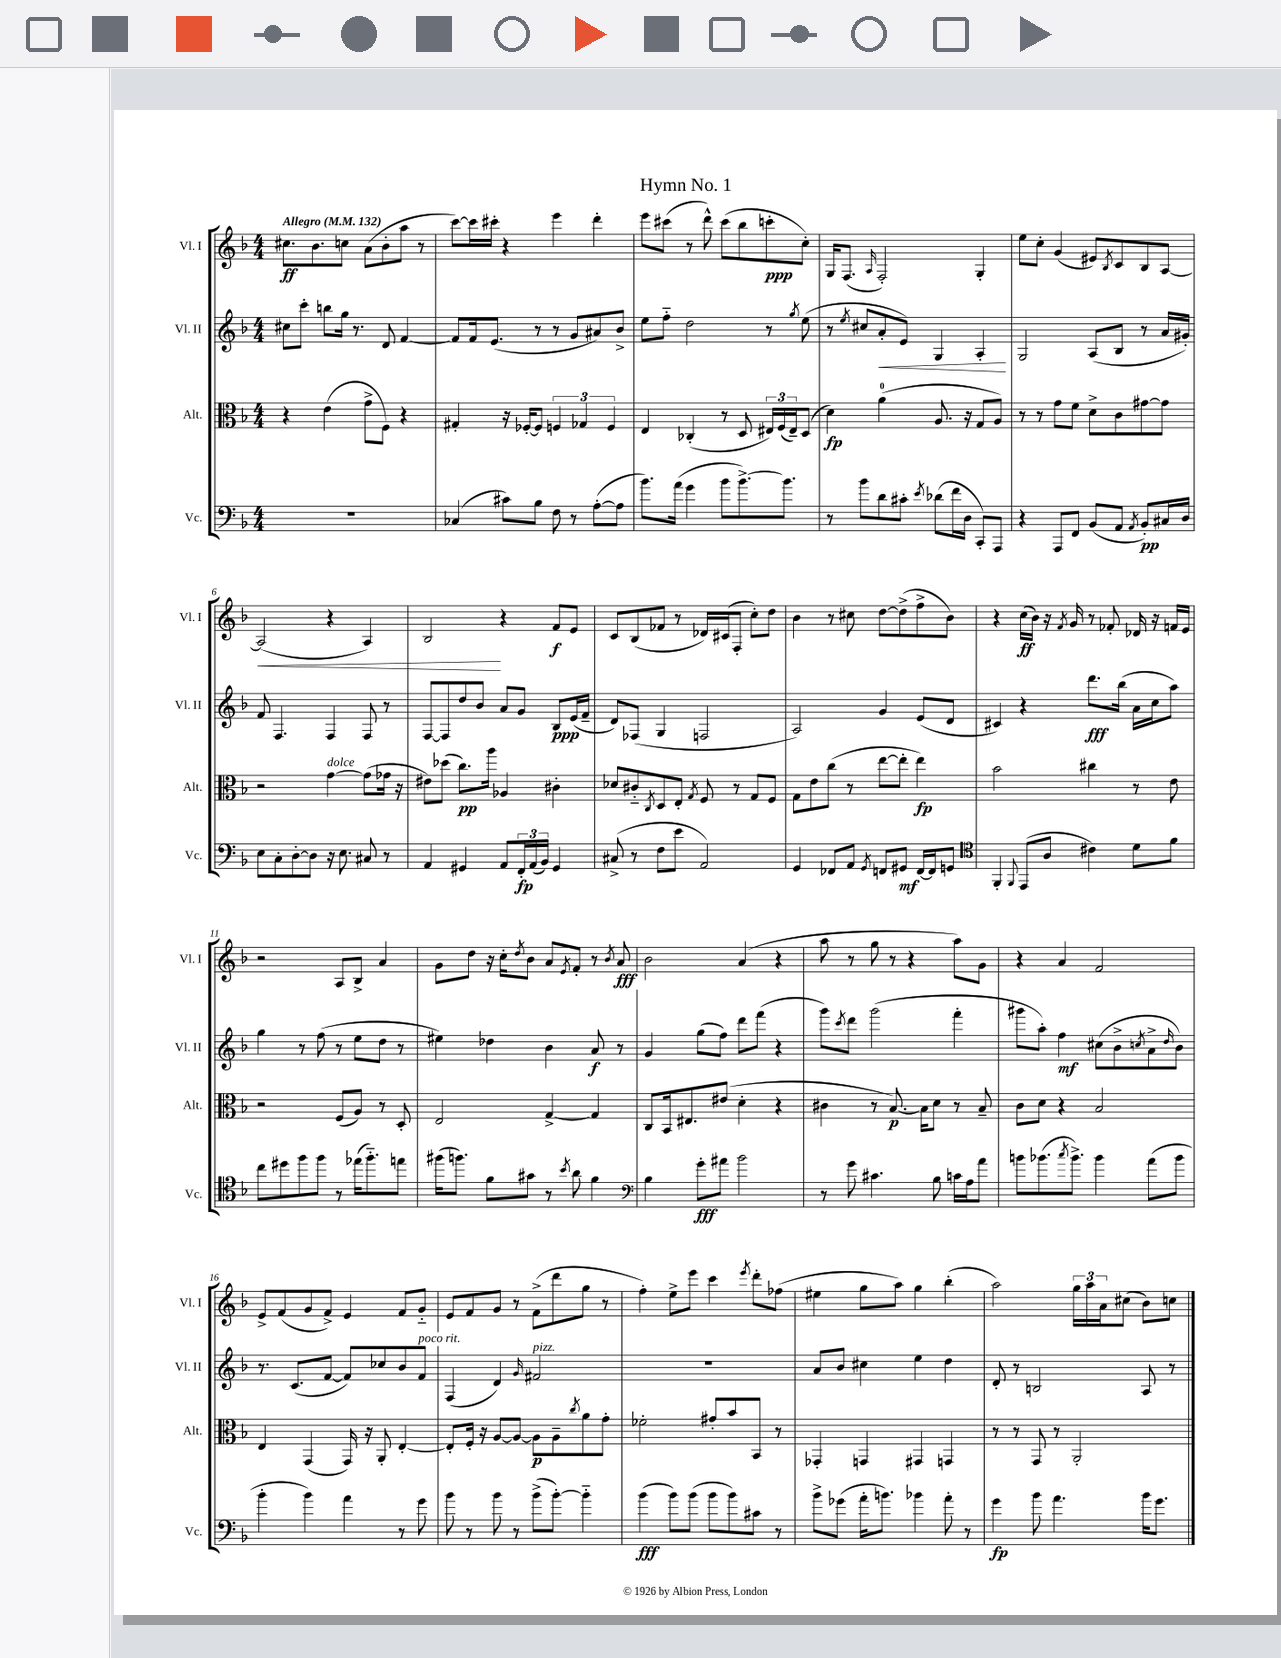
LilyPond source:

\header { title = "Hymn No. 1" }
<<
\new StaffGroup <<
\new Staff = "s0" \with { instrumentName = "Vl. I" shortInstrumentName = "Vl. I" } {
    \clef treble \key f \major \numericTimeSignature \time 4/4 \tempo "Allegro" 4 = 132
    cis''8.\ff bes'8. c''8 a'8( bes'8-. a''8 r8 |
    c'''8~) c'''16 cis'''16-. r4 e'''4 d'''4-. |
    e'''8 cis'''8( r8 d'''8-^) cis'''8( bes''8 c'''8-.\ppp c''8-.) |
    g16 f8.( \grace { a16 } f2-.) g4-. |
    e''8 c''8-. g'4( eis'8) \acciaccatura { bes8 } c'8 bes8 a8~ |
    a2\<( r4 a4) |
    bes2\! r4 f'8\f e'8 |
    c'8 bes8( fes'8 r8 des'16) cis'16( f8-. c''8-.) d''8 |
    bes'4 r8 cis''8 d''8~ d''8->( f''8-> bes'8) |
    r4 c''16\ff( bes'16) r16 \acciaccatura { f'8 } g'16 r8 fes'8-. des'16 r16 f'16 e'16 |
    r2 a8 bes8-> a'4 |
    g'8 d''8 r16 c''16-. \acciaccatura { d''8 } bes'8 a'8 \acciaccatura { e'8 } f'8-. r8 \acciaccatura { bes'8 } a'8\fff |
    bes'2 a'4( r4 |
    a''8 r8 g''8 r8 r4 a''8) g'8 |
    r4 a'4 f'2 |
    e'8-> f'8( g'8 f'8->) e'4 f'8 g'8-_ |
    e'8 f'8 g'8 r8 f'8->( d'''8 g''8 r8 |
    f''4-.) e''8-> e'''8 c'''4 \acciaccatura { e'''8 } d'''8-. fes''8( |
    eis''4 g''8 a''8) g''4 bes''4-.( |
    a''2) \tuplet 3/2 { g''16 a''16 a'16 } cis''8( bes'8) c''8 \bar "|." |
}
\new Staff = "s1" \with { instrumentName = "Vl. II" shortInstrumentName = "Vl. II" } {
    \clef treble \key f \major \numericTimeSignature \time 4/4
    cis''8 c'''8-. b''8 g''16 r8. d'8 f'4~ |
    f'8 f'16 e'8.( r8 r8 g'8 ais'8) bes'8-> |
    e''8 f''8-_ d''2 r8 \acciaccatura { g''8 } e''8( |
    r8 \acciaccatura { e''8 } cis''8 a'8-.\< e'8) g4 a4-.\! |
    g2 a8( bes8 r8 a'16 gis'16-.) |
    f'8 f4. f4 f8 r8 |
    f8~ f8 d''8 bes'8 a'8 g'8 bes8\ppp e'16( f'16-- |
    d'8) fes8( g4 f2 |
    a2) g'4 e'8( d'8 |
    cis'4) r4 d'''8.\fff bes''16( a'16 c''16 a''8) |
    g''4 r8 f''8( r8 e''8 d''8 r8 |
    eis''4) des''4 bes'4 a'8\f r8 |
    g'4 g''8( f''8) d'''8 f'''8( r4 |
    g'''8) \acciaccatura { c'''8 } d'''8 g'''2( f'''4-. |
    gis'''8 a''8-.) f''4\mf cis''8( bes'8-> \acciaccatura { c''8 } a'8-> \grace { d''16 } bes'8) |
    r8. c'8.( f'8~ f'8) ces''8 bes'8 f'8^\markup { \italic "poco rit." } |
    f4( d'4) \grace { g'16 } fis'2^\markup { \italic "pizz." } |
    R1 |
    a'8 bes'8 cis''4 e''4 d''4 |
    d'8-. r8 b2 a8 r8 \bar "|." |
}
\new Staff = "s2" \with { instrumentName = "Alt." shortInstrumentName = "Alt." } {
    \clef alto \key f \major \numericTimeSignature \time 4/4
    r4 e'4( g'8-> f8) r4 |
    gis4-. r16 fes16~-. fes8 \tuplet 3/2 { f4 ges4 f4 } |
    e4 ces4-.( r8 d8 \tuplet 3/2 { eis16) f16( eis16--) } d8( |
    d'4\fp) a'4-0( a8. r16 g8 a8) |
    r8 r8 g'8 f'8 d'8-> c'8 gis'8~ gis'8 |
    r2 g'4~^\markup { \italic "dolce" } g'8( ges'16 r16 |
    eis'8) des''8( c''8.\pp) a''16 aes4 cis'4-. |
    des'8 cis'8-_ \acciaccatura { c8 } d8 e8-. \acciaccatura { g8 } f8 r8 g8 f8 |
    g8 e'8 c''8( r8 e''8~ e''8-. e''4\fp) |
    bes'2 cis''4 r8 e'8 |
    r2 f8( a8) r8 d8-. |
    e2 g4~-> g4 |
    c8 bes,16 eis8. eis'8( d'4-. r4 |
    cis'4 r8 bes8.~\p) bes16 d'8 r8 bes8-- |
    c'8 d'8 r4 bes2 |
    e4 g,4( g,16) r16 a,8-. e4~-. |
    e8-. f16-. r16 a8~ a8~ a8\p a8-- \acciaccatura { c''8 } a'8 g'8-. |
    fes'2-. gis'8-. bes'8 bes,8 r8 |
    ges,4-. g,4 gis,4 g,4 |
    r8 r8 g,8 r8 a,2-. \bar "|." |
}
\new Staff = "s3" \with { instrumentName = "Vc." shortInstrumentName = "Vc." } {
    \clef bass \key f \major \numericTimeSignature \time 4/4
    R1 |
    ces4( cis'8) bes8 f8 r8 a8~-.( a8 |
    bes'8.) a'16( g'4 bes'8 bes'8.~->) bes'8. |
    r8 bes'8 d'8 cis'8-. \acciaccatura { e'8 } des'8( f'16 d16 c,8-.) a,,8 |
    r4 a,,8 f,8 bes,8( a,8 \acciaccatura { a,8 } bes,8-.\pp) cis16 d16 |
    e8 c8-. d8~-. d8 r16 e8. cis8 r8 |
    a,4 gis,4 a,8 \tuplet 3/2 { f,16-.\fp a,16( bes,16) } gis,4 |
    cis8->( r8 f8 e'8 a,2) |
    g,4 fes,8 a,8 \acciaccatura { g,8 } f,8 gis,8\mf f,16~ f,16 g,8 |
    \clef tenor f,4-. \appoggiatura { f,8 } e,8( a8 cis'4) d'8 f'8 |
    c''8 dis''8 f''8 f''8 r8 ees''16( f''8.-_) e''8 |
    fis''16( f''8.) f'8 gis'8 r8 \acciaccatura { bes'8 } a'8 f'4 |
    \clef bass bes4 g'8-.\fff ais'8 bes'2 |
    r8 g'8 cis'4. bes8 c'16 a16 a'8 |
    b'8 bes'8.( \acciaccatura { c''8 } bes'8.->) bes'4 a'8( bes'8 |
    bes'4-. bes'4) a'4 r8 g'8 |
    bes'8 r8 bes'8 r8 bes'8->( bes'8~-.) bes'4-_ |
    bes'4\fff( bes'8) bes'8( bes'8 bes'8) cis'8 r8 |
    bes'8-> ges'8( a'16-. b'8.) bes'4 a'8-. r8 |
    g'4\fp bes'8 a'4. bes'16 g'8. \bar "|." |
}
>>
>>
